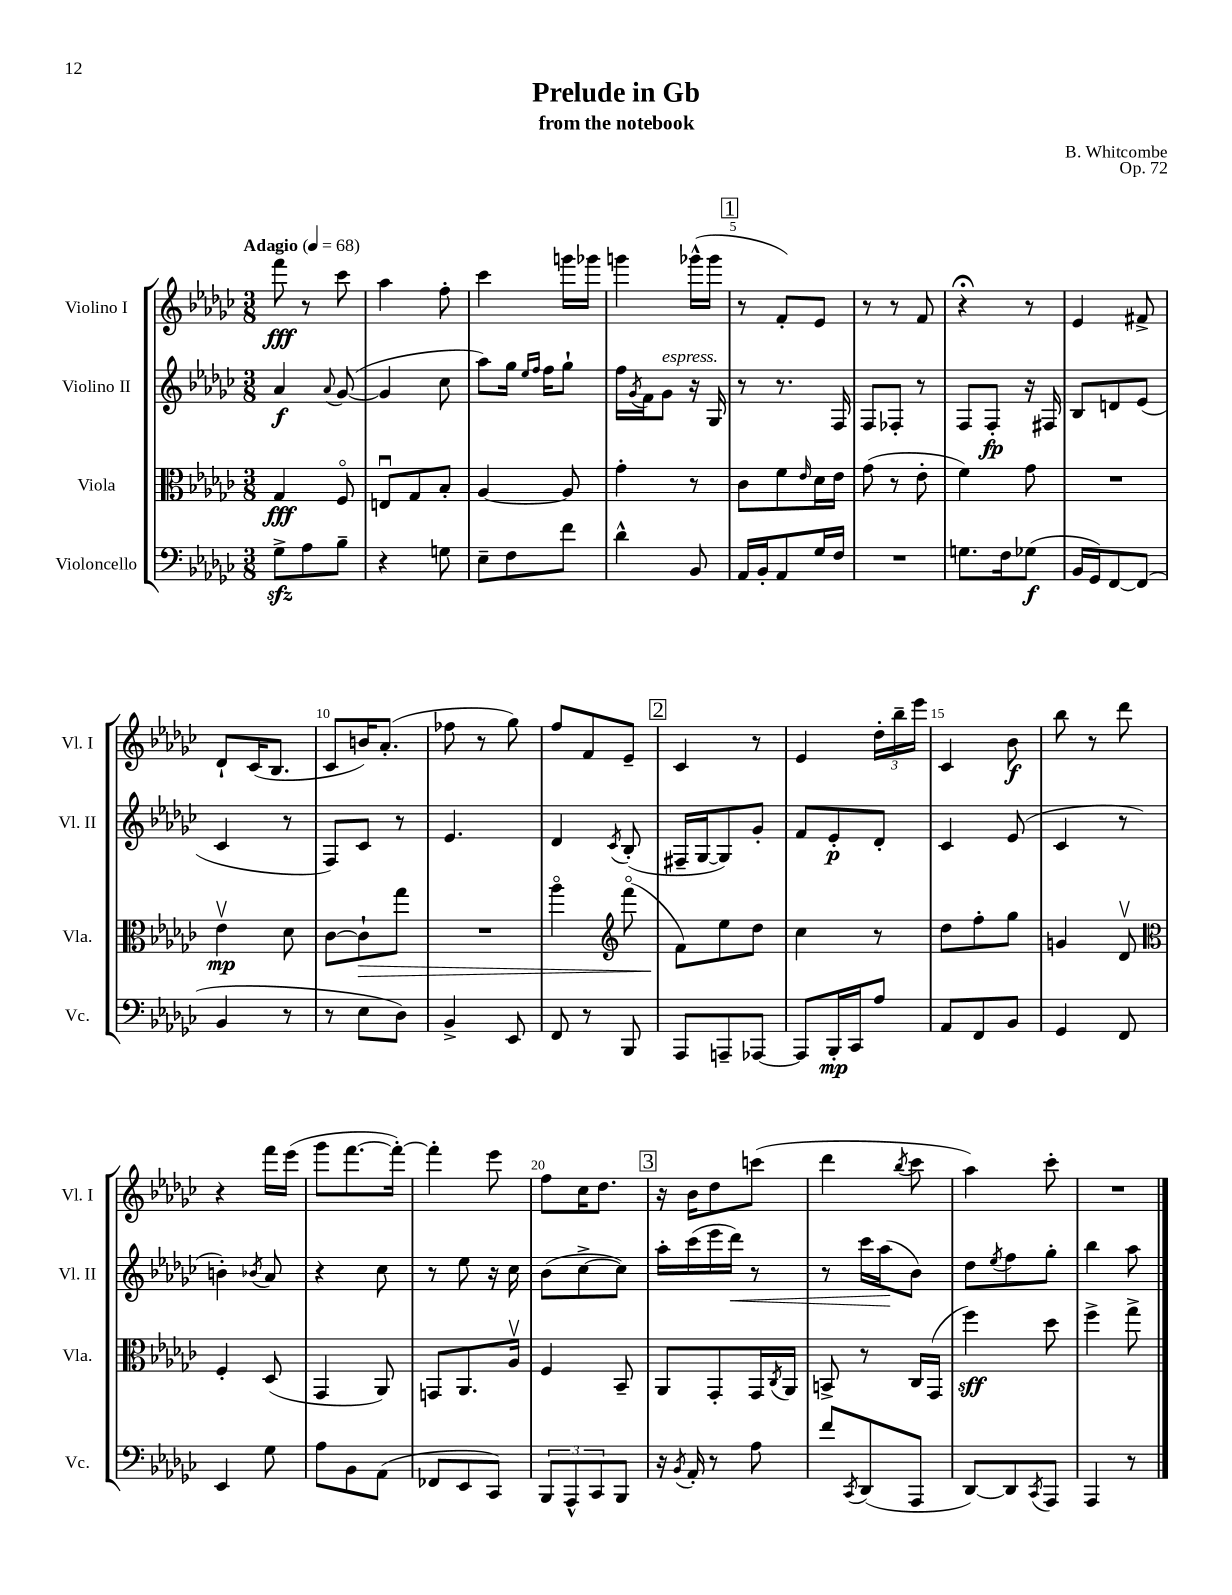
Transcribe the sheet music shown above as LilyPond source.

\header { title = "Prelude in Gb" composer = "B. Whitcombe" subtitle = "from the notebook" opus = "Op. 72" }
<<
\new StaffGroup <<
\new Staff = "s0" \with { instrumentName = "Violino I" shortInstrumentName = "Vl. I" } {
    \clef treble \key ges \major \numericTimeSignature \time 3/8 \tempo "Adagio" 4 = 68
    f'''8\fff r8 ces'''8 |
    aes''4 f''8-. |
    ces'''4 g'''16 ges'''16 |
    g'''4 ges'''16-^( ges'''16 |
    \mark \markup { \box "1" } r8 f'8-.) ees'8 |
    r8 r8 f'8 |
    r4\fermata r8 |
    ees'4 fis'8-> |
    des'8-! ces'16( bes8. |
    ces'8 b'16) aes'8.-.( |
    fes''8 r8 ges''8) |
    f''8 f'8 ees'8-- |
    \mark \markup { \box "2" } ces'4 r8 |
    ees'4 \tuplet 3/2 { des''16-. bes''16-- ees'''16 } |
    ces'4 bes'8\f |
    bes''8 r8 des'''8 |
    r4 f'''16 ees'''16( |
    ges'''8 f'''8.~ f'''16~-.) |
    f'''4-. ees'''8 |
    f''8 ces''16 des''8. |
    \mark \markup { \box "3" } r16 bes'16 des''8 c'''8( |
    des'''4 \acciaccatura { bes''8 } ces'''8 |
    aes''4) ces'''8-. |
    R4. \bar "|." |
}
\new Staff = "s1" \with { instrumentName = "Violino II" shortInstrumentName = "Vl. II" } {
    \clef treble \key ges \major \numericTimeSignature \time 3/8
    aes'4\f \appoggiatura { aes'8 } ges'8~( |
    ges'4 ces''8 |
    aes''8) ges''16 \grace { ees''16 f''16 } f''16 ges''8-! |
    f''16 \acciaccatura { ges'8 } f'16 ges'8^\markup { \italic "espress." } r16 ges16 |
    \mark \markup { \box "1" } r8 r8. f16 |
    f8 fes8-. r8 |
    f8 f8-.\fp r16 fis16 |
    bes8 d'8 ees'8( |
    ces'4 r8 |
    f8) ces'8 r8 |
    ees'4. |
    des'4 \acciaccatura { ces'8 } bes8-.( |
    \mark \markup { \box "2" } fis16-- ges16~ ges8) ges'8-. |
    f'8 ees'8-.\p des'8-. |
    ces'4 ees'8( |
    ces'4 r8 |
    b'4-.) \acciaccatura { bes'8 } aes'8 |
    r4 ces''8 |
    r8 ees''8 r16 ces''16 |
    bes'8( ces''8~-> ces''8) |
    \mark \markup { \box "3" } aes''16-. ces'''16( ees'''16 des'''16\<) r8 |
    r8 ces'''16 aes''16\!( bes'8) |
    des''8 \acciaccatura { ees''8 } f''8 ges''8-. |
    bes''4 aes''8 \bar "|." |
}
\new Staff = "s2" \with { instrumentName = "Viola" shortInstrumentName = "Vla." } {
    \clef alto \key ges \major \numericTimeSignature \time 3/8
    ges4\fff f8\flageolet |
    e8\downbow ges8 bes8-. |
    aes4~ aes8 |
    ges'4-. r8 |
    \mark \markup { \box "1" } ces'8 f'8 \grace { ees'16 } des'16 ees'16 |
    ges'8( r8 ees'8-. |
    f'4) ges'8 |
    R4. |
    ees'4\upbow\mp des'8 |
    ces'8~ ces'8-!\> ges''8 |
    R4. |
    aes''4\flageolet \clef treble f'''8\flageolet( |
    \mark \markup { \box "2" } f'8\!) ees''8 des''8 |
    ces''4 r8 |
    des''8 f''8-. ges''8 |
    g'4 des'8\upbow |
    \clef alto f4-. des8( |
    ges,4 aes,8) |
    g,8 aes,8. aes16\upbow |
    f4 bes,8-- |
    \mark \markup { \box "3" } aes,8 ges,8-. ges,16 \acciaccatura { ces8 } aes,16 |
    b,8-> r8 ces16 ges,16( |
    f''4\sff) des''8 |
    f''4-> ges''8-> \bar "|." |
}
\new Staff = "s3" \with { instrumentName = "Violoncello" shortInstrumentName = "Vc." } {
    \clef bass \key ges \major \numericTimeSignature \time 3/8
    ges8->\sfz aes8 bes8-- |
    r4 g8 |
    ees8-- f8 f'8 |
    des'4-^ bes,8 |
    \mark \markup { \box "1" } aes,16 bes,16-. aes,8 ges16 f16 |
    R4. |
    g8. f16 ges8\f( |
    bes,16 ges,16) f,8~ f,8( |
    bes,4 r8 |
    r8 ees8 des8) |
    bes,4-> ees,8 |
    f,8 r8 bes,,8 |
    \mark \markup { \box "2" } aes,,8 a,,8-- aes,,8~ |
    aes,,8 bes,,16-.\mp ces,16 aes8 |
    aes,8 f,8 bes,8 |
    ges,4 f,8 |
    ees,4 ges8 |
    aes8 bes,8 aes,8( |
    fes,8 ees,8 ces,8) |
    \tuplet 3/2 { bes,,8 aes,,8-^ ces,8 } bes,,8 |
    \mark \markup { \box "3" } r16 \acciaccatura { bes,8 } aes,16-. r8 aes8 |
    f'8 \acciaccatura { ces,8 } des,8( aes,,8 |
    des,8~) des,8 \acciaccatura { ces,8 } aes,,8 |
    aes,,4 r8 \bar "|." |
}
>>
>>
\layout { \context { \Score \override BarNumber.break-visibility = ##(#f #t #t) barNumberVisibility = #(every-nth-bar-number-visible 5) } }
